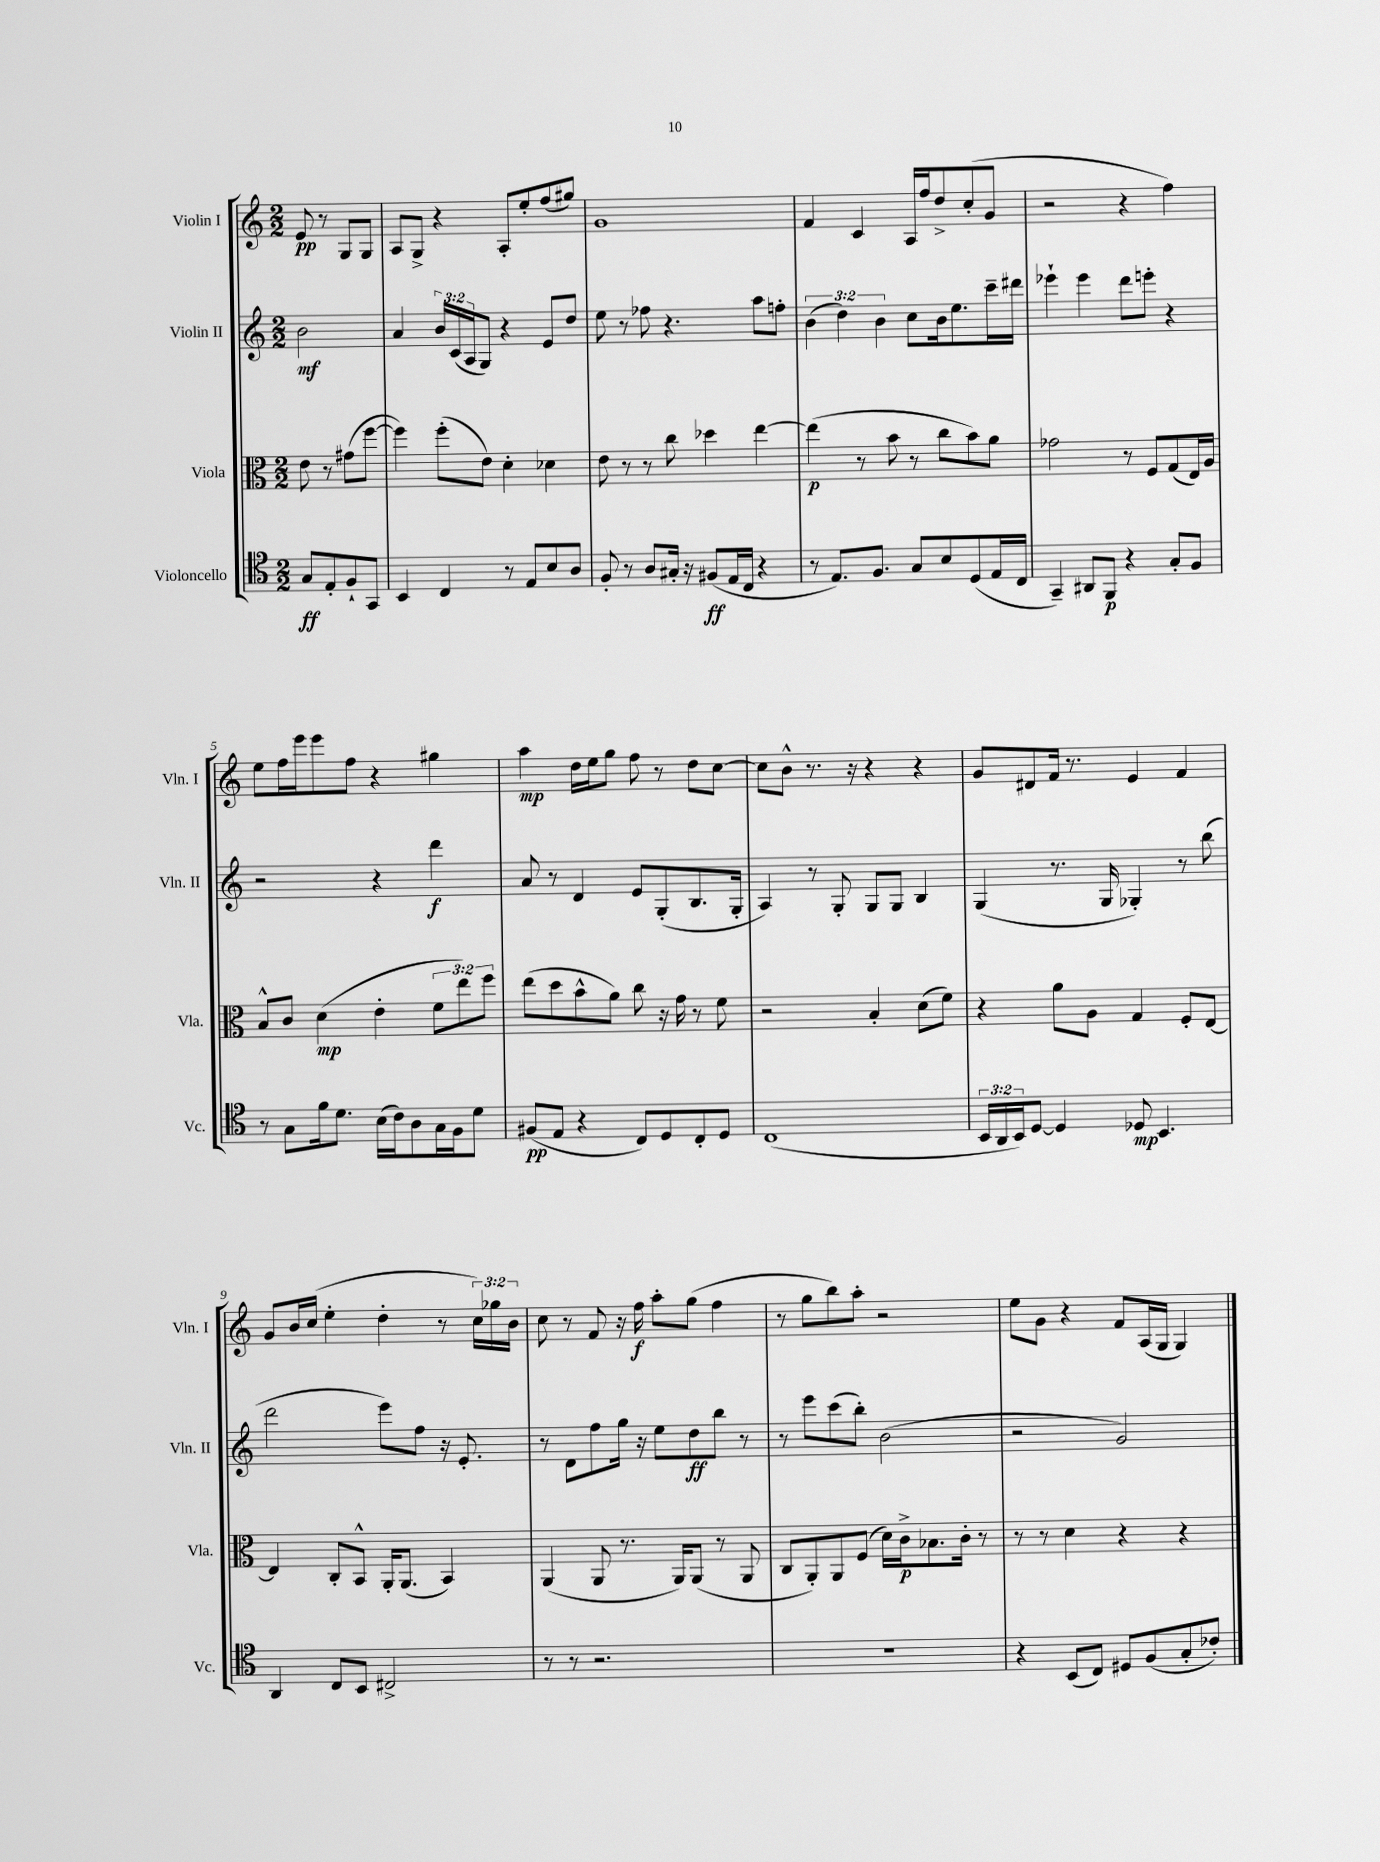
<<
\new StaffGroup <<
\new Staff = "s0" \with { instrumentName = "Violin I" shortInstrumentName = "Vln. I" } {
    \clef treble \key c \major \numericTimeSignature \time 2/2 \override Staff.TupletNumber.text = #tuplet-number::calc-fraction-text \partial 2
    e'8\pp r8 g8 g8 |
    a8 g8-> r4 a8-. e''8-. f''8( gis''8) |
    g'1 |
    f'4 c'4 a16 f''16 d''8-> c''8-.( g'8 |
    r2 r4 f''4) |
    e''8 f''16 e'''16 e'''8 f''8 r4 gis''4 |
    a''4\mp d''16 e''16 g''8 f''8 r8 d''8 c''8~ |
    c''8 b'8-^ r8. r16 r4 r4 |
    g'8 dis'8 f'16 r8. e'4 f'4 |
    g'8 b'16 c''16( e''4-. d''4-. r8 \tuplet 3/2 { c''16) ges''16 b'16 } |
    c''8 r8 f'8 r16 f''16\f a''8-. g''8( f''4 |
    r8 g''8 b''8) a''8-. r2 |
    e''8 g'8 r4 f'8 a16( g16 g4) \bar "|." |
}
\new Staff = "s1" \with { instrumentName = "Violin II" shortInstrumentName = "Vln. II" } {
    \clef treble \key c \major \numericTimeSignature \time 2/2 \override Staff.TupletNumber.text = #tuplet-number::calc-fraction-text \partial 2
    b'2\mf |
    a'4 \tuplet 3/2 { b'16 c'16( a16 } g8) r4 e'8 d''8 |
    e''8 r8 fes''8 r4. a''8 f''8-. |
    \tuplet 3/2 { b'4( d''4) b'4 } c''8 b'16 e''8. c'''16-- dis'''16 |
    ees'''4-! ees'''4 d'''8 e'''8-. r4 |
    r2 r4 d'''4\f |
    a'8 r8 d'4 e'8 g8-.( b8. g16-. |
    a4) r8 g8-. g8 g8 b4 |
    g4( r8. g16 ges4-.) r8 b''8( |
    d'''2 e'''8) f''8 r16 e'8.-. |
    r8 d'8 f''8 g''16 r16 e''8 d''8\ff b''8 r8 |
    r8 e'''8 c'''8( b''8-.) b'2( |
    r2 g'2) \bar "|." |
}
\new Staff = "s2" \with { instrumentName = "Viola" shortInstrumentName = "Vla." } {
    \clef alto \key c \major \numericTimeSignature \time 2/2 \override Staff.TupletNumber.text = #tuplet-number::calc-fraction-text \partial 2
    e'8 r8 gis'8( f''8~ |
    f''4) f''8-.( e'8) d'4-. des'4 |
    e'8 r8 r8 c''8 des''4 e''4~ |
    e''4\p( r8 b'8 r8 c''8 b'8) a'8 |
    ges'2 r8 f8 g8( e16) a16 |
    b8-^ c'8 d'4\mp( e'4-. \tuplet 3/2 { f'8 e''8) f''8 } |
    e''8( d''8 b'8-^ a'8) c''8 r16 g'16 r8 f'8 |
    r2 b4-. d'8( f'8) |
    r4 a'8 a8 g4 f8-. e8~ |
    e4 c8-. b,8-^ a,16-. a,8.( b,4) |
    a,4( a,8 r8. a,16) a,8( r8 a,8 |
    c8 a,8-.) a,8 f8( d'16) c'16->\p bes8. c'16-. r8 |
    r8 r8 d'4 r4 r4 \bar "|." |
}
\new Staff = "s3" \with { instrumentName = "Violoncello" shortInstrumentName = "Vc." } {
    \clef tenor \key c \major \numericTimeSignature \time 2/2 \override Staff.TupletNumber.text = #tuplet-number::calc-fraction-text \partial 2
    g8\ff e8-. f8-! g,8 |
    b,4 c4 r8 e8 b8 a8 |
    f8-. r8 a8 gis16-. r16 fis8\ff( e16 c16 r4 |
    r8 e8.) f8. g8 b8 d8( e16 c16 |
    g,4--) ais,8 f,8\p r4 g8-. f8 |
    r8 g8 f'16 d'8. b16( c'16) a8 g16 f16 d'8 |
    fis8\pp( e8 r4 c8) d8 c8-. d8 |
    c1( |
    \tuplet 3/2 { b,16 a,16 b,16) } d8~ d4 des8\mp b,4. |
    a,4 c8 b,8 cis2-> |
    r8 r8 r2. |
    r1 |
    r4 b,8( c8) dis8 f8( g8-. ces'8-.) \bar "|." |
}
>>
>>
